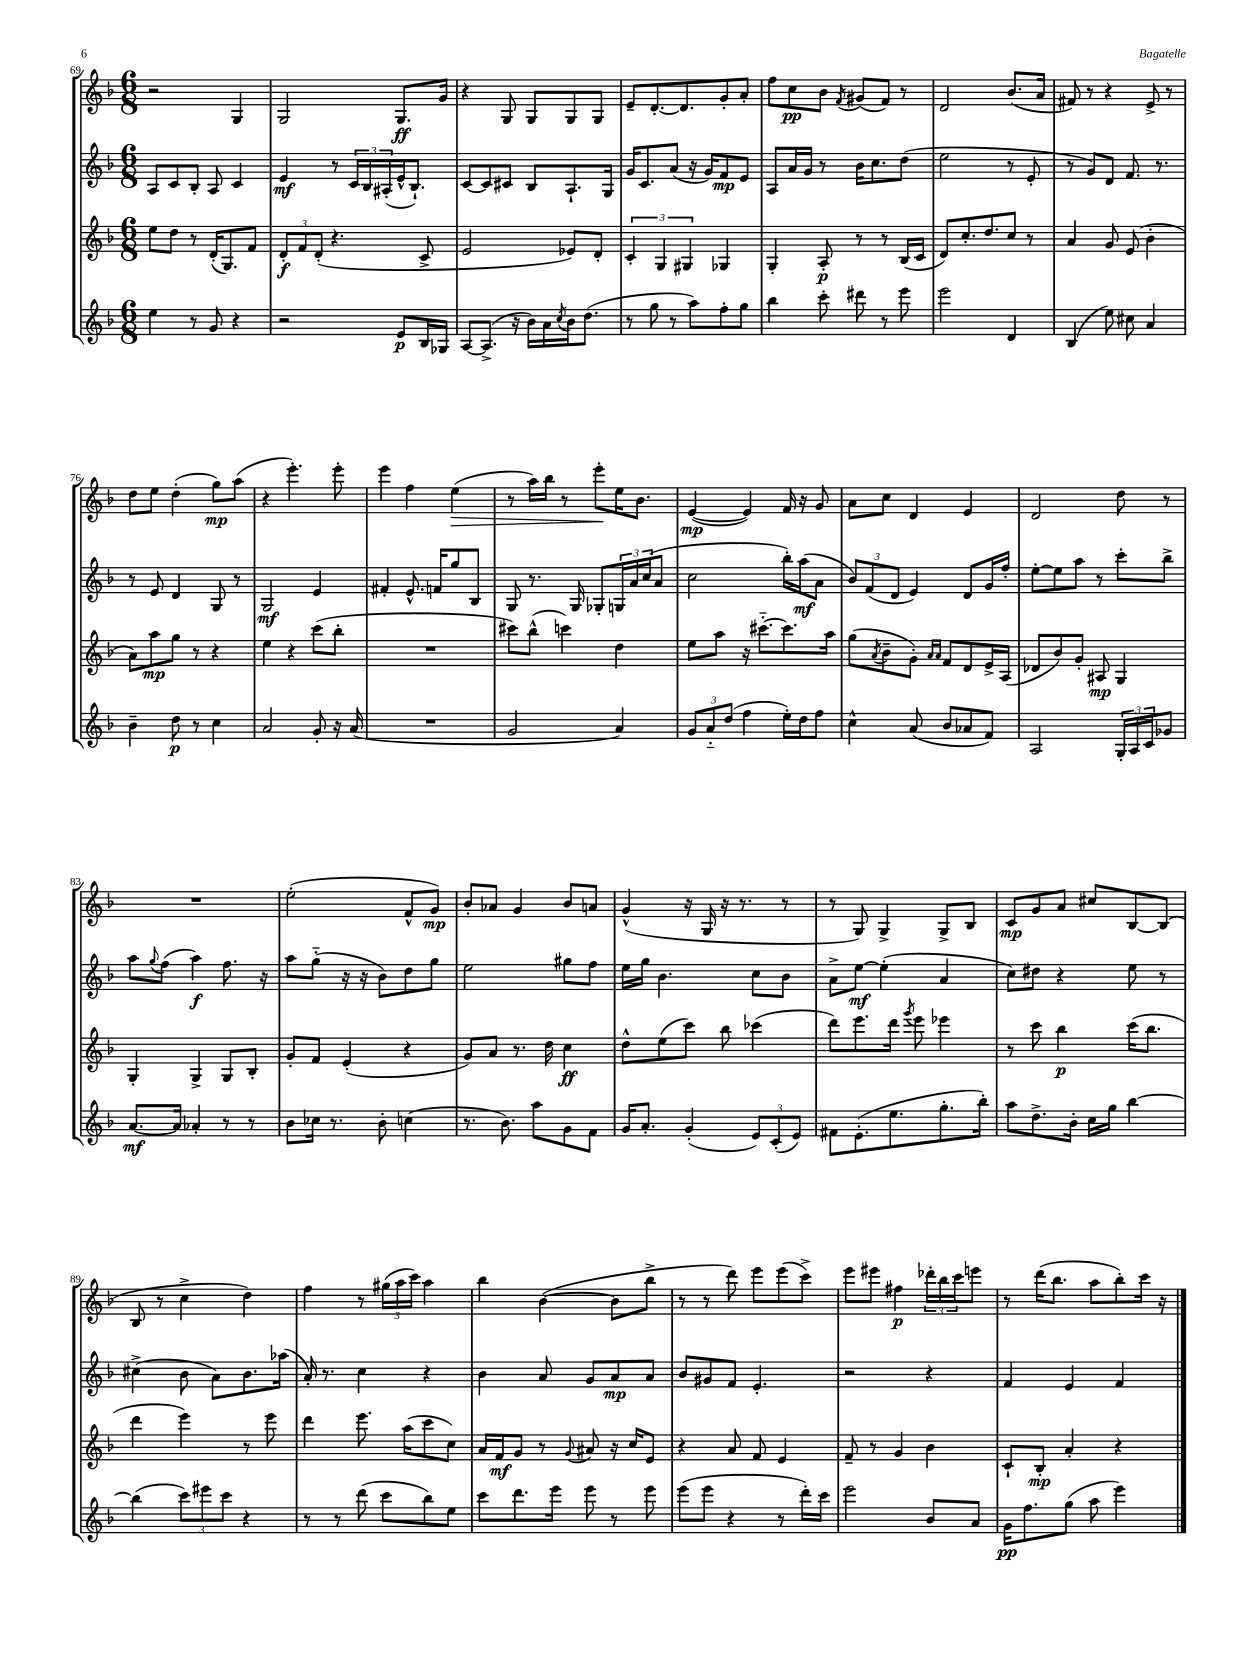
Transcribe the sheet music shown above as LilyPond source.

<<
\new StaffGroup <<
\new Staff = "s0" {
    \clef treble \key f \major \numericTimeSignature \time 6/8
    r2 g4 |
    g2 g8.\ff g'16 |
    r4 g8 g8 g8 g8 |
    e'8-- d'8.~-. d'8. g'8-. a'8-. |
    f''8 c''8\pp bes'8 \acciaccatura { f'8 } gis'8( f'8) r8 |
    d'2 bes'8.( a'16 |
    fis'8) r8 r4 e'8-> r8 |
    d''8 e''8 d''4-.( g''8\mp) a''8( |
    r4 e'''4.-.) e'''8-. |
    e'''4 f''4 e''4\>( |
    r8 a''16) bes''16 r8 e'''8-.\! e''16 bes'8. |
    e'4~\mp( e'4) f'16 r16 g'8 |
    a'8 c''8 d'4 e'4 |
    d'2 d''8 r8 |
    R2. |
    e''2-.( f'8-^ g'8\mp) |
    bes'8-. aes'8 g'4 bes'8 a'8 |
    g'4-^( r16 g16 r16 r8. r8 |
    r8 g8) g4-> g8-> bes8 |
    c'8\mp g'8 a'8 cis''8 bes8~ bes8( |
    bes8 r8 c''4-> d''4) |
    f''4 r8 \tuplet 3/2 { gis''16( a''16 c'''16) } a''4 |
    bes''4 bes'4~( bes'8 bes''8-> |
    r8 r8 d'''8) e'''8 e'''8( c'''8->) |
    e'''8 eis'''8 fis''4\p \tuplet 3/2 { des'''16-. bes''16 c'''16 } e'''8 |
    r8 d'''16( bes''8. a''8 bes''8-.) c'''16 r16 \bar "|." |
}
\new Staff = "s1" {
    \clef treble \key f \major \numericTimeSignature \time 6/8
    a8 c'8 bes8-. a8 c'4 |
    e'4\mf r8 \tuplet 3/2 { c'16 bes16 ais16-.( } e'16-^ bes8.-!) |
    c'8~ c'8 cis'8 bes8 a8.-! g16 |
    g'16 c'8. a'8( r16 g'16) f'8\mp e'8 |
    a8 a'16 g'16 r8 bes'16 c''8. d''8( |
    e''2 r8 e'8-. |
    r8 g'8) d'8 f'8. r8. |
    r8 e'8 d'4 g8 r8 |
    g2\mf e'4 |
    fis'4-. e'8.-^ f'16 g''8 bes8 |
    g8 r8. g16 ges8-. \tuplet 3/2 { g16 a'16 c''16( } a'8 |
    c''2 bes''16-.) a''16\mf( a'8 |
    \tuplet 3/2 { bes'8) f'8( d'8 } e'4) d'8 g'16 f''16-. |
    e''8~-. e''8 a''8 r8 c'''8-. bes''8-> |
    a''8 \appoggiatura { g''8 } f''8( a''4\f) f''8. r16 |
    a''8 g''8-_( r16 r16 bes'8) d''8 g''8 |
    e''2 gis''8 f''8 |
    e''16 g''16 bes'4. c''8 bes'8 |
    a'8-> e''8~\mf e''4-.( a'4 |
    c''8) dis''8 r4 e''8 r8 |
    cis''4->( bes'8 a'8) bes'8. aes''16( |
    a'16-.) r8. c''4 r4 |
    bes'4 a'8 g'8 a'8\mp a'8 |
    bes'8 gis'8 f'8 e'4.-. |
    r2 r4 |
    f'4 e'4 f'4 \bar "|." |
}
\new Staff = "s2" {
    \clef treble \key f \major \numericTimeSignature \time 6/8
    e''8 d''8 r8 d'16-.( g8.) f'8 |
    \tuplet 3/2 { d'8-.\f f'8 d'8-.( } r4. c'8-> |
    e'2 ees'8) d'8-. |
    \tuplet 3/2 { c'4-. g4 gis4 } ges4 |
    g4-. a8-.\p r8 r8 bes16( c'16 |
    d'8) c''8.-. d''8. c''8 r8 |
    a'4 g'8 e'8( bes'4-. |
    a'8) a''8\mp g''8 r8 r4 |
    e''4 r4 c'''8( bes''8-. |
    R2. |
    cis'''8) bes''8-^( c'''4) d''4 |
    e''8 a''8 r16 cis'''8.~-_ cis'''8. a''16 |
    g''8( \acciaccatura { a'8 } bes'8-- g'8-.) \grace { a'16 a'16 } f'8 d'8 e'16-> a16( |
    des'8 bes'8) g'8-. ais8\mp g4 |
    g4-. g4-> g8 bes8-. |
    g'8-. f'8 e'4-.( r4 |
    g'8) a'8 r8. d''16 c''4\ff |
    d''8-^ e''8( c'''8) bes''8 ces'''4( |
    d'''8) e'''8. d'''16 \acciaccatura { g'''8 } e'''8 ees'''4 |
    r8 c'''8 bes''4\p c'''16( bes''8. |
    d'''4 e'''4) r8 e'''8 |
    d'''4 e'''8. a''16( c'''8 c''8) |
    a'16 f'16\mf g'8 r8 \appoggiatura { g'8 } ais'8 r16 c''16 e'8 |
    r4 a'8 f'8 e'4 |
    f'8-- r8 g'4 bes'4 |
    c'8-! bes8-.\mp a'4-. r4 \bar "|." |
}
\new Staff = "s3" {
    \clef treble \key f \major \numericTimeSignature \time 6/8
    e''4 r8 g'8 r4 |
    r2 e'8\p bes16 ges16 |
    a8~ a8.->( r16 bes'16) a'16 \acciaccatura { c''8 } bes'16 d''8.( |
    r8 g''8 r8 a''8) f''8-. g''8 |
    bes''4 c'''8-. dis'''8 r8 e'''8 |
    e'''2 d'4 |
    bes4( e''8) cis''8 a'4 |
    bes'4-- d''8\p r8 c''4 |
    a'2 g'8-. r16 a'16( |
    R2. |
    g'2 a'4) |
    \tuplet 3/2 { g'8 a'8-_ d''8( } f''4 e''16-.) d''16 f''8 |
    c''4-^ a'8( bes'8 aes'8 f'8) |
    a2 \tuplet 3/2 { g16-. a16 c'16 } ges'8 |
    a'8.~\mf a'16 aes'4-. r8 r8 |
    bes'8 ces''16 r8. bes'8-. c''4( |
    r8. bes'8.) a''8 g'8 f'8 |
    g'16 a'8.-. g'4-.( \tuplet 3/2 { e'8) c'8-.( e'8) } |
    fis'8 e'8.-.( e''8. g''8.-. bes''16-.) |
    a''8 d''8.-> bes'16-. c''16 g''16 bes''4~ |
    bes''4( \tuplet 3/2 { c'''8) eis'''8 c'''8 } r4 |
    r8 r8 d'''8( c'''8 bes''8) e''8 |
    c'''8 d'''8. e'''16 e'''8 r8 e'''8 |
    e'''8( e'''8 r4 r8 d'''16-.) c'''16 |
    e'''2 bes'8 a'8 |
    g'16\pp f''8. g''8( a''8 e'''4) \bar "|." |
}
>>
>>
\layout { \context { \Score currentBarNumber = #69 } }
